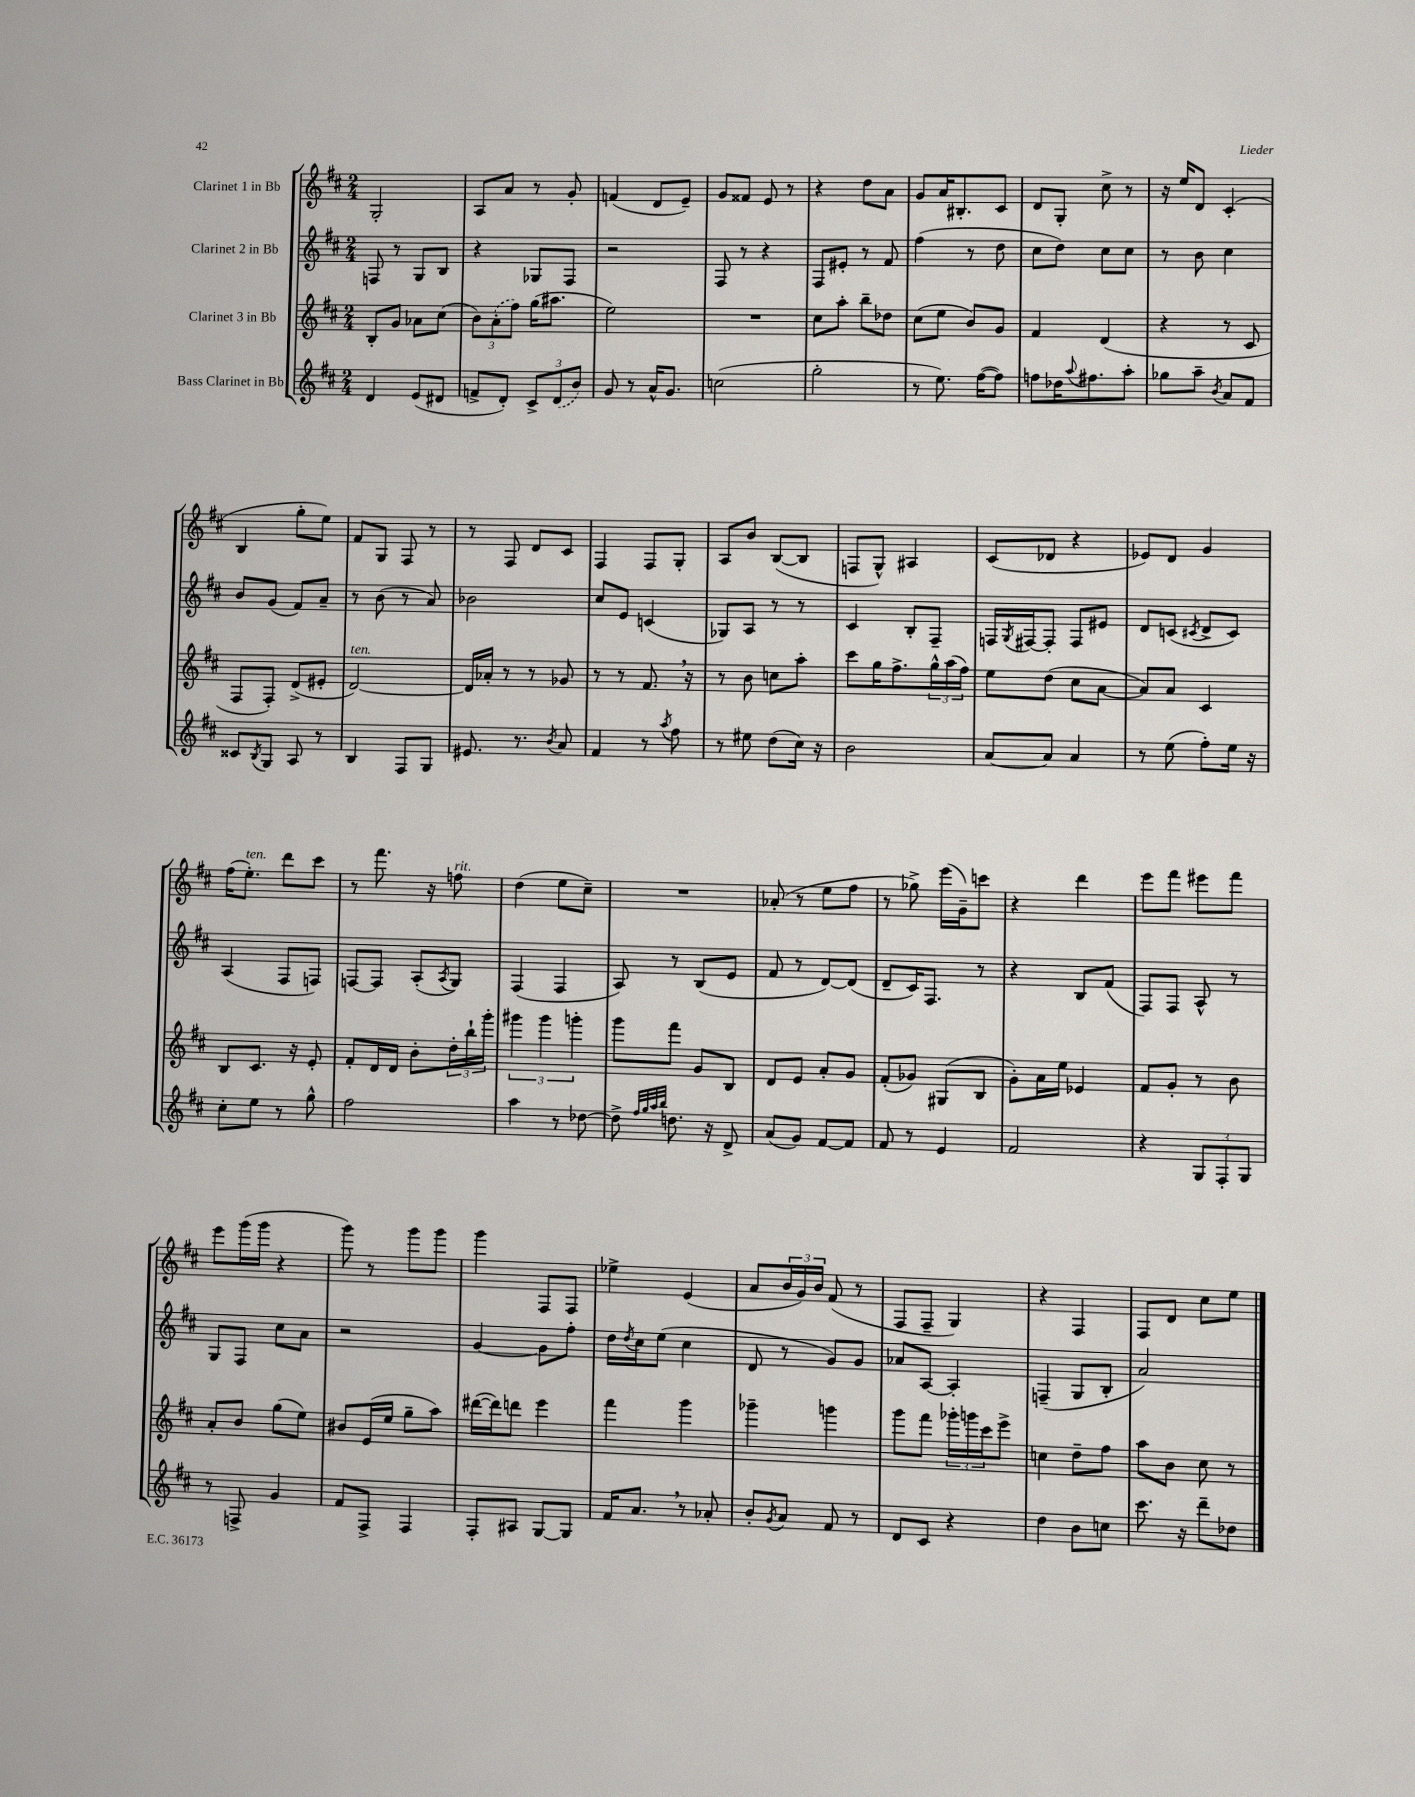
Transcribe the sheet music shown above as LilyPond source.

<<
\new StaffGroup <<
\new Staff = "s0" \with { instrumentName = "Clarinet 1 in Bb" } {
    \clef treble \key d \major \numericTimeSignature \time 2/4
    g2-. |
    a8 a'8 r8 g'8-. |
    f'4( d'8 e'8--) |
    g'8 fisis'8 e'8 r8 |
    r4 d''8 a'8 |
    g'8 a'16 bis8.-. cis'8 |
    d'8 g8-. cis''8-> r8 |
    r16 e''16 d'8 cis'4-.( |
    b4 g''8-. e''8) |
    fis'8 g8 fis8 r8 |
    r8 fis8 d'8 cis'8 |
    fis4 fis8 g8-. |
    a8 b'8 b8~( b8 |
    f8 g8-^) ais4 |
    cis'8( des'8 r4 |
    ees'8) d'8 g'4 |
    fis''16( e''8.-.^\markup { \italic "ten." }) d'''8 cis'''8 |
    r8 fis'''8. r16 f''8^\markup { \italic "rit." } |
    d''4( e''8 cis''8--) |
    R2 |
    aes'8-.( r8 e''8 fis''8 |
    r8 ges''8->) e'''16( g'16--) c'''8 |
    r4 d'''4 |
    e'''8 fis'''8 eis'''8 fis'''8 |
    e'''8 g'''16( g'''16 r4 |
    g'''8) r8 g'''8 g'''8 |
    g'''4 fis8 fis8 |
    ees''4-> e'4( |
    a'8 \tuplet 3/2 { b'16 g'16) b'16 } fis'8( r8 |
    fis8 fis8-- g4) |
    r4 fis4 |
    fis8 d'8 cis''8 e''8 \bar "|." |
}
\new Staff = "s1" \with { instrumentName = "Clarinet 2 in Bb" } {
    \clef treble \key d \major \numericTimeSignature \time 2/4
    f8 r8 g8 b8 |
    r4 ges8 fis8 |
    r2 |
    fis8 r8 r4 |
    fis8 eis'8-. r8 fis'8 |
    fis''4( r8 d''8 |
    cis''8 d''8) cis''8 cis''8 |
    r8 b'8 cis''4 |
    b'8 g'8( fis'8) a'8-- |
    r8 b'8( r8 a'8) |
    bes'2 |
    cis''8 e'8 c'4( |
    ges8) a8 r8 r8 |
    cis'4 b8-. fis8-- |
    f16 \acciaccatura { g8 } fis16~ fis8-. fis8 eis'8 |
    d'8 c'8( \acciaccatura { cis'8 } d'8-> cis'8) |
    a4( fis8 f8) |
    f8~ f8 a8-.( \acciaccatura { a8 } g8) |
    fis4( fis4 |
    a8) r8 b8( e'8 |
    fis'8 r8 d'8~) d'8( |
    d'8-- cis'16) fis8. r8 |
    r4 b8 fis'8( |
    fis8) fis8 a8-^ r8 |
    g8 fis8 cis''8 a'8 |
    r2 |
    g'4~ g'8 fis''8-. |
    d''16 \acciaccatura { d''8 } cis''16 e''8( cis''4 |
    d'8 r8 g'8) g'8 |
    aes'8 a8~ a4-. |
    f4--( g8 b8-. |
    a'2) \bar "|." |
}
\new Staff = "s2" \with { instrumentName = "Clarinet 3 in Bb" } {
    \clef treble \key d \major \numericTimeSignature \time 2/4
    b8-. g'8 aes'8 cis''8( |
    \tuplet 3/2 { b'8) \once \slurDashed a'8-.( fis''8) } g''16( ais''8. |
    e''2) |
    R2 |
    cis''8 a''8-. b''8-- des''8 |
    cis''8( e''8 b'8) g'8 |
    fis'4 d'4( |
    r4 r8 cis'8 |
    fis8 fis8-.) d'8->( eis'8-. |
    d'2~^\markup { \italic "ten." }) |
    d'16 aes'16-. r8 r8 ges'8 |
    r8 r8 fis'8. \breathe r16 |
    r8 b'8 c''8 a''8-. |
    cis'''8 g''16 fis''8.-> \tuplet 3/2 { g''16-^ a''16( fis''16) } |
    e''8 d''8( cis''8 a'8~ |
    a'8) a'8 cis'4 |
    b8 cis'8. r16 e'8-. |
    fis'8-. d'16 d'16 b'8-. \tuplet 3/2 { d''16-. b''16-! g'''16-. } |
    \tuplet 3/2 { gis'''4 gis'''4 g'''4-. } |
    g'''8 fis'''8 g'8 b8 |
    d'8 e'8 a'8-. g'8 |
    fis'8-.( ges'8) gis8( b8 |
    g'8-.) a'16 e''16 ees'4 |
    fis'8 g'8-. r8 b'8 |
    a'8-. b'8 g''8( e''8) |
    bis'8 e'16( e''16 g''8-- a''8) |
    dis'''16~( dis'''16) d'''8 e'''4 |
    fis'''4 g'''4 |
    ges'''4-- g'''4 |
    g'''8 fis'''8 \tuplet 3/2 { ges'''16-. g'''16 cis'''16 } e'''8-> |
    c''4 d''8-- fis''8 |
    a''8 b'8 cis''8 r8 \bar "|." |
}
\new Staff = "s3" \with { instrumentName = "Bass Clarinet in Bb" } {
    \clef treble \key d \major \numericTimeSignature \time 2/4
    d'4 e'8( dis'8 |
    f'8-> d'8-.) \tuplet 3/2 { cis'8-> \once \slurDashed d'8( b'8) } |
    g'8 r8 a'16-^ g'8. |
    c''2( |
    g''2-. |
    r8 e''8.) fis''16~( fis''8) |
    f''8 des''16 \appoggiatura { a''8 } fis''8. a''8-. |
    ges''8 a''8-- \acciaccatura { b'8 } a'8 fis'8 |
    cisis'8 \acciaccatura { b8 } g8 a8 r8 |
    b4 fis8 g8 |
    eis'8. r8. \acciaccatura { b'8 } a'8 |
    fis'4 r8 \acciaccatura { a''8 } fis''8 |
    r8 eis''8 d''8( cis''16) r16 |
    b'2 |
    a'8~ a'8 a'4 |
    r8 e''8( fis''8-.) e''16 r16 |
    cis''8-. e''8 r8 g''8-^ |
    fis''2 |
    a''4 r8 des''8~ |
    des''8-> \grace { fis''32 g''32 a''32 b''32 } d''8. r16 d'8-> |
    a'8( g'8) fis'8~ fis'8 |
    fis'8 r8 e'4 |
    fis'2 |
    r4 \tuplet 3/2 { g8 fis8-. g8 } |
    r8 f8-> g'4 |
    fis'8 fis8-> fis4 |
    fis8-. ais8 g8~ g8 |
    fis'16 a'8. \breathe r8 aes'8-. |
    b'8-. \acciaccatura { g'8 } a'8 fis'8 r8 |
    d'8 cis'8 r4 |
    d''4 b'8 c''8 |
    cis'''8. r16 d'''8-- des''8 \bar "|." |
}
>>
>>
\layout { \context { \Score \remove "Bar_number_engraver" } }
